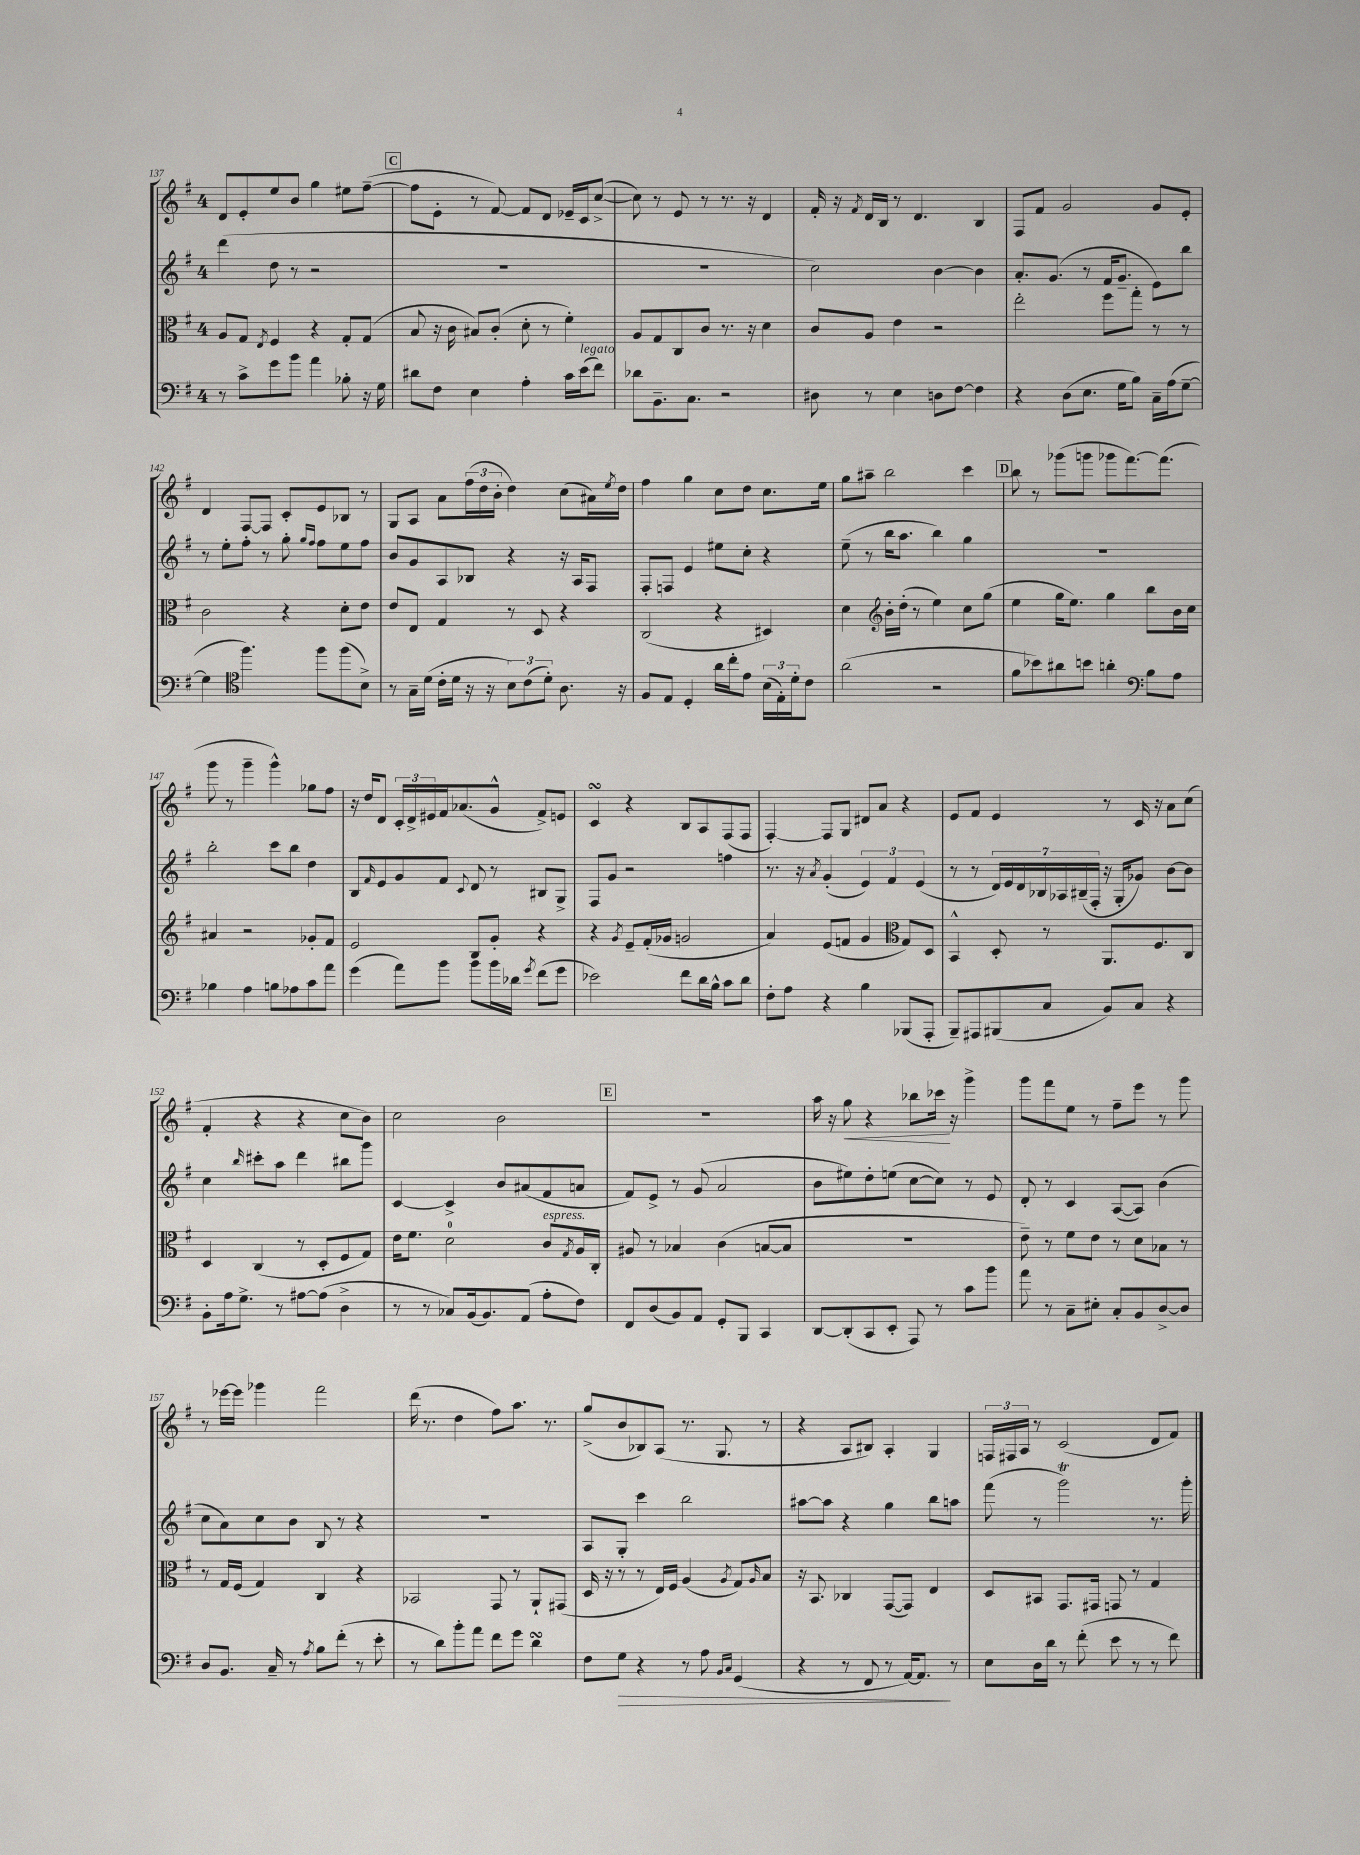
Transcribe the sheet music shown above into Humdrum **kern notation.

**kern	**dynam	**kern	**kern	**kern	**dynam
*part4	*part4	*part3	*part2	*part1	*part1
*staff4	*staff4	*staff3	*staff2	*staff1	*staff1
*clefF4	*	*clefC3	*clefG2	*clefG2	*
*k[f#]	*	*k[f#]	*k[f#]	*k[f#]	*
*M4/4	*	*M4/4	*M4/4	*M4/4	*
=137	=137	=137	=137	=137	=137
8r	.	8A/L	(4ddd\	8d/L	.
8c^\L	.	8G/J	.	8e'/	.
.	.	8qE/	.	.	.
8g\	.	4F#/	8dd\	8ee/	.
8b\J	.	.	8r	8b/J	.
4a\	.	4r	2r	4gg\	.
8B-X'\	.	8G'/L	.	8ee#X\L	.
16r	.	(8G/J	.	([8ff#~\J	.
16G\	.	.	.	.	.
!!LO:REH:place=s1:t=C
=138	=138	=138	=138	=138	=138
8d#X\L	.	8B/	1r	8ff#\L]	.
8F#\J	.	16r	.	8e'\J	.
.	.	16c\	.	.	.
4E\	.	8B#X/L)	.	8r	.
.	.	(8c'/J	.	[8f#/)	.
4A'\	.	8d'\	.	8f#/L]	.
.	.	8r	.	8d/J	.
16c\LL	.	4f#'\)	.	16e-X~/LL	.
!LO:TX:a:i:t=legato	!	!	!	!	!
(16e\J	.	.	.	16c/J	.
8f#\J)	.	.	.	([8cc^/J	.
=139	=139	=139	=139	=139	=139
8d-X\L	.	8A/L	1r	8cc\])	.
8.BB~\	.	8G/	.	8r	.
.	.	8C/	.	8e/	.
8.C\J	.	.	.	.	.
.	.	8c/J	.	8r	.
2r	.	8.r	.	8.r	.
.	.	16r	.	16r	.
.	.	4d\	.	4d/	.
=140	=140	=140	=140	=140	=140
8D#X\	.	8c/L	2cc\)	16f#'/	.
.	.	.	.	16r	.
.	.	.	.	8qf#/	.
8r	.	8A/J	.	16d/LL	.
.	.	.	.	16B/JJ	.
4E\	.	4e\	.	8r	.
.	.	.	.	4.d/	.
8Dn\L	.	2r	[4b\	.	.
[8F#\J	.	.	.	.	.
4F#\]	.	.	4b\]	4B/	.
=141	=141	=141	=141	=141	=141
4r	.	2ee'\	8.a'/L	8F#/L	.
.	.	.	.	8f#/J	.
.	.	.	(8.g/J	.	.
(8D\L	.	.	.	2g/	.
8.E\J	.	.	8r	.	.
.	.	8ff#\L	16f#/KL	.	.
16G\KL	.	.	8.g~/J	.	.
8B\J)	.	8gg'\J	.	.	.
16C~\LL	.	8r	8e\L)	8g/L	.
(16A\J	.	.	.	.	.
[8G~\J	.	8r	8bb\J	8e'/J	.
!!LO:LB:g=z
=142	=142	=142	=142	=142	=142
4G\]	.	2c\	8r	4d/	.
.	.	.	8ee'\L	.	.
*clefC4	*	*	*	*	*
4.ff#\)	.	.	8ff#'\J	[8F#/L	.
.	.	.	8r	8F#/J]	.
.	.	4r	8gg'\	8c'/L	.
.	.	.	16qqgg/LL	.	.
.	.	.	16qqff#/JJ	.	.
8ff#\L	.	.	8ff#\L	8e/	.
(8ff#\	.	8d'\L	8ee\	8B-X/J	.
8B^\J)	.	8e\J	8ff#\J	8r	.
=143	=143	=143	=143	=143	=143
8r	.	8e/L	8b/L	8G/L	.
16G~\LL	.	8E/J	8g/	8A/J	.
(16d\JJ	.	.	.	.	.
16c'\LL	.	4G/	8A/	8a\L	.
16d\JJ	.	.	.	.	.
16r	.	.	8B-X/J	(24ff#\L	.
.	.	.	.	24dd\	.
16r	.	.	.	.	.
.	.	.	.	24b'\JJ	.
12B\L)	.	8r	4r	4dd\)	.
(12c\	.	.	.	.	.
.	.	8D/	.	.	.
12d'\J)	.	.	.	.	.
8.A\	.	4r	16r	(8cc\L	.
.	.	.	16A/KL	.	.
.	.	.	8F#/J	16a#X\L)	.
.	.	.	.	8qee/	.
16r	.	.	.	16dd\JJ	.
=144	=144	=144	=144	=144	=144
8F#/L	.	(2C/	8F#'/L	4ff#\	.
8E/J	.	.	8Fn/J	.	.
4D'/	.	.	4e/	4gg\	.
16a\LL	.	4r	8ee#X\L	8cc\L	.
16cc'\J	.	.	.	.	.
8e\J	.	.	8cc'\J	8dd\J	.
(24B\LL	.	4D#X/)	4r	8.cc\L	.
24E'\)	.	.	.	.	.
24d'\J	.	.	.	.	.
8c\J	.	.	.	.	.
.	.	.	.	16ee\Jk	.
=145	=145	=145	=145	=145	=145
(2a\	.	4d\	(8ee~\	8gg\L	.
.	.	.	8r	8aa#X~\J	.
*	*	*clefG2	*	*	*
.	.	16b'\LL	16bb\KL	2bb\	.
.	.	(16dd'\JJ	8.aa\J	.	.
.	.	8r	.	.	.
2r	.	4ee\)	4bb\)	.	.
.	.	8cc\L	4gg\	4ccc\	.
.	.	(8gg\J	.	.	.
!!LO:REH:place=s1:t=D
=146	=146	=146	=146	=146	=146
8f#\L	.	4ee\	1r	8bb\	.
8b-X\)	.	.	.	8r	.
8a#X\	.	16gg\KL	.	(8ggg-X\L	.
.	.	8.ee\J)	.	.	.
8bn\J	.	.	.	8gggn\J	.
4an'\	.	4gg\	.	8ggg-X\L	.
.	.	.	.	[8.fff#\)	.
*clefF4	*	*	*	*	*
8B\L	.	8bb\L	.	.	.
.	.	.	.	(8.fff#\J]	.
8A\J	.	16b\L	.	.	.
.	.	16cc\JJ	.	.	.
!!LO:LB:g=z
=147	=147	=147	=147	=147	=147
4B-X\	.	4a#X/	2bb'\	8ggg\	.
.	.	.	.	8r	.
4A\	.	2r	.	4ggg~\	.
8Bn\L	.	.	8ccc\L	4ggg^^\)	.
8A-X\	.	.	8bb\J	.	.
8c\	.	8g-X'/L	4dd\	8gg-X\L	.
8a\J	.	8f#/J	.	8ff#\J	.
=148	=148	=148	=148	=148	=148
(4g\	.	2e/	8B/L	16r	.
.	.	.	.	16dd/KL	.
.	.	.	16qqf#/	.	.
.	.	.	8e/	8d/J	.
8a\L)	.	.	8g/	24c'/LL	.
.	.	.	.	24d^/	.
.	.	.	.	24e#X/	.
8b\J	.	.	8f#/J	16f#/J	.
.	.	.	.	(8.a-X/	.
.	.	.	8qqc/	.	.
8b\L	.	8B/L	8d/	.	.
16b\L	.	8g'/J	8r	8g^^/J	.
16d-X\JJ	.	.	.	.	.
8qg/	.	.	.	.	.
(8f#\L	.	4r	8B#X/L	8f#^/L)	.
8g\J	.	.	8G^/J	8en/J	.
=149	=149	=149	=149	=149	=149
2e-X\)	.	4r	8F#/L	4csSSs/	.
.	.	.	8g/J	.	.
.	.	8qg/	.	.	.
.	.	8e~/L	2r	4r	.
.	.	(16f#'/L	.	.	.
.	.	16g-X/JJ	.	.	.
8f#\L	.	2gn/	.	8B/L	.
16d\L	.	.	.	8A/	.
16B^^\JJ	.	.	.	.	.
8c\L	.	.	4ffn\	(8F#/	.
8d\J	.	.	.	8F#/J	.
=150	=150	=150	=150	=150	=150
8F#'\L	.	4a/)	8.r	[4F#'/)	.
8A\J	.	.	.	.	.
.	.	.	16r	.	.
.	.	.	8qa/	.	.
4r	.	(8e/L	(4g'/	8F#/L]	.
.	.	8fn/J	.	8G/J	.
4B\	.	4g/	6e/)	8d#X/L	.
.	.	.	.	8a/J	.
.	.	.	6f#/	.	.
*	*	*clefC3	*	*	*
(8BBB-X/L	.	8G/L)	.	4r	.
.	.	.	(6e/	.	.
8AAA'/J	.	8D/J	.	.	.
=151	=151	=151	=151	=151	=151
8BBB~/L)	.	4BB^^/	8r	8e/L	.
8AAA#X/	.	.	8r	8f#/J	.
(8BBB#X/	.	8D'/	28d/LL)	4e/	.
.	.	.	28e/	.	.
.	.	.	28d/	.	.
.	.	.	28B-X/	.	.
8C/J	.	8r	.	.	.
.	.	.	28A-X/	.	.
.	.	.	(28B#X~/	.	.
.	.	.	28F#'/JJ	.	.
8BB/L)	.	8.AA/L	16r	8r	.
.	.	.	16G'/KL	.	.
8C/J	.	.	8g-X/J)	16c/	.
.	.	8.F#/	.	16r	.
4r	.	.	[8b\L	8a\L	.
.	.	8C/J	8b\J]	(8cc\J	.
!!LO:LB:g=z
=152	=152	=152	=152	=152	=152
8BB'\L	.	4D/	4cc\	4f#'/	.
16A\k	.	.	.	.	.
8.G^\J	.	.	.	.	.
.	.	.	16qqbb/	.	.
.	.	(4C/	8ccc#X'\L	4r	.
8r	.	.	8aa\J	.	.
[8A#X\L	.	8r	4ddd\	4r	.
(8A#\J]	.	8D'/L	.	.	.
4D^\	.	8F#/	8bb#X\L	8cc\L	.
.	.	8G/J)	8ggg\J	8b\J)	.
=153	=153	=153	=153	=153	=153
8r	.	16e\KL	[4c/	2cc\	.
.	.	8.f#\J	.	.	.
8r	.	.	.	.	.
8C-X/L)	.	2d\	4c^/]	.	.
(16BB/k	.	.	.	.	.
8.BB/)	.	.	.	.	.
.	.	.	8b/L	2b\	.
(8AA/J	.	.	(8a#X/	.	.
!	!	!LO:TX:a:i:t=espress.	!	!	!
8A'\L	.	8c/L	8f#/	.	.
.	.	8qG/	.	.	.
8F#\J)	.	16A/L	8an/J	.	.
.	.	16C'/JJ	.	.	.
!!LO:REH:place=s1:t=E
=154	=154	=154	=154	=154	=154
8FF#/L	.	8A#X/	8f#/L)	1r	.
(8D/	.	8r	8e^/J	.	.
8BB/)	.	4B-X/	8r	.	.
8AA/J	.	.	(8g/	.	.
8GG'/L	.	(4c\	2a/	.	.
8BBB/J	.	.	.	.	.
4CC/	.	[8Bn/L	.	.	.
.	.	8B/J]	.	.	.
=155	=155	=155	=155	=155	=155
[8DD/L	.	1r	8b\L	16aa\	.
.	.	.	.	16r	.
!	!	!	!	!	!LO:HP:b
(8DD'/]	.	.	8ee#X\)	8gg\	<
8CC/	.	.	8dd'\	4r	.
8EE'/J	.	.	(8een\J	.	.
8AAA/)	.	.	[8cc\L	8bb-X\L	.
8r	.	.	8cc\J])	16ccc-X\Jk	.
.	.	.	.	16r	[
8c\L	.	.	8r	4ggg^\	.
8b\J	.	.	8e/	.	.
=156	=156	=156	=156	=156	=156
8a\	.	8e~\)	8d'/	8ggg\L	.
8r	.	8r	8r	8fff#\	.
8C~\L	.	8f#\L	4c/	8ee\J	.
8E#X'\J	.	8e\J	.	8r	.
8C'/L	.	8r	([8A/L	8ff#~\L	.
8BB/	.	8d\L	8A/J])	8eee\J	.
[8D^/	.	8B-X\J	(4b\	8r	.
8D/J]	.	8r	.	8ggg\	.
!!LO:LB:g=z
=157	=157	=157	=157	=157	=157
8D/L	.	8r	8cc\L	8r	.
8.BB/J	.	16G/LL	8a\)	[16eee-X\LL	.
.	.	(16F#/JJ	.	16eee-\JJ]	.
.	.	4G/)	8cc\	4ggg-X\	.
16C~/	.	.	.	.	.
8r	.	.	8b\J	.	.
8qA/	.	.	.	.	.
8B\L	.	4C/	8B/	2fff#\	.
(8f#'\J	.	.	8r	.	.
8r	.	4r	4r	.	.
8e'\	.	.	.	.	.
=158	=158	=158	=158	=158	=158
8r	.	2BB-X/	1r	(16ddd\	.
.	.	.	.	8.r	.
8d\L)	.	.	.	.	.
8b'\	.	.	.	4dd\	.
8a\J	.	.	.	.	.
8f#\L	.	8GG/	.	8ff#\L)	.
8g\J	.	8r	.	8.aa\J	.
4dsSSS\	.	8AA`/L	.	.	.
.	.	.	.	8.r	.
.	.	(8GG#X/J	.	.	.
=159	=159	=159	=159	=159	=159
8F#\L	.	16D/	8A/L	(8gg^/L	.
.	.	16r	.	.	.
!	!LO:HP:b	!	!	!	!
8G\J	>	8r	8G'/J	8b/	.
4r	.	8r	4ccc\	8B-X/)	.
.	.	16E/LL)	.	(8A/J	.
.	.	16F#/JJ	.	.	.
8r	.	(4A/	2bb\	8.r	.
8A\	.	.	.	.	.
.	.	.	.	8.G/	.
16qqBB/LL	.	.	.	.	.
16qqC/JJ	.	8qA/	.	.	.
(4GG/	.	8G/L)	.	.	.
.	.	16qqA/	.	.	.
.	.	8B/J	.	8r	.
=160	=160	=160	=160	=160	=160
4r	.	16r	[8aa#X\L	4r	.
.	.	8.BB/	.	.	.
.	.	.	8aa#\J]	.	.
8r	.	4C-X/	4r	8A/L	.
8FF#/	.	.	.	8B#X/J)	.
8r	.	([8GG/L	4gg\	4A'/	.
[16AA/KL)	.	8GG/J])	.	.	.
8.AA/J]	.	.	.	.	.
.	.	4E/	8bb\L	4G/	.
8r	]	.	8aan\J	.	.
=161	=161	=161	=161	=161	=161
8E\L	.	8D/L	(8fff#\	24Fn/LL	.
.	.	.	.	24F#X/	.
.	.	.	.	24A/JJ	.
16D\L	.	8BB#X/J	8r	8r	.
16d\JJ	.	.	.	.	.
8r	.	8.GG/L	2gggT\)	(2c/	.
(8f#'\	.	.	.	.	.
.	.	16GG#X/Jk	.	.	.
8e\	.	8GGn/	.	.	.
8r	.	8r	.	.	.
8r	.	4G/	8.r	8d/L	.
8f#\)	.	.	.	8f#/J)	.
.	.	.	16ggg'\	.	.
==	==	==	==	==	==
*-	*-	*-	*-	*-	*-
